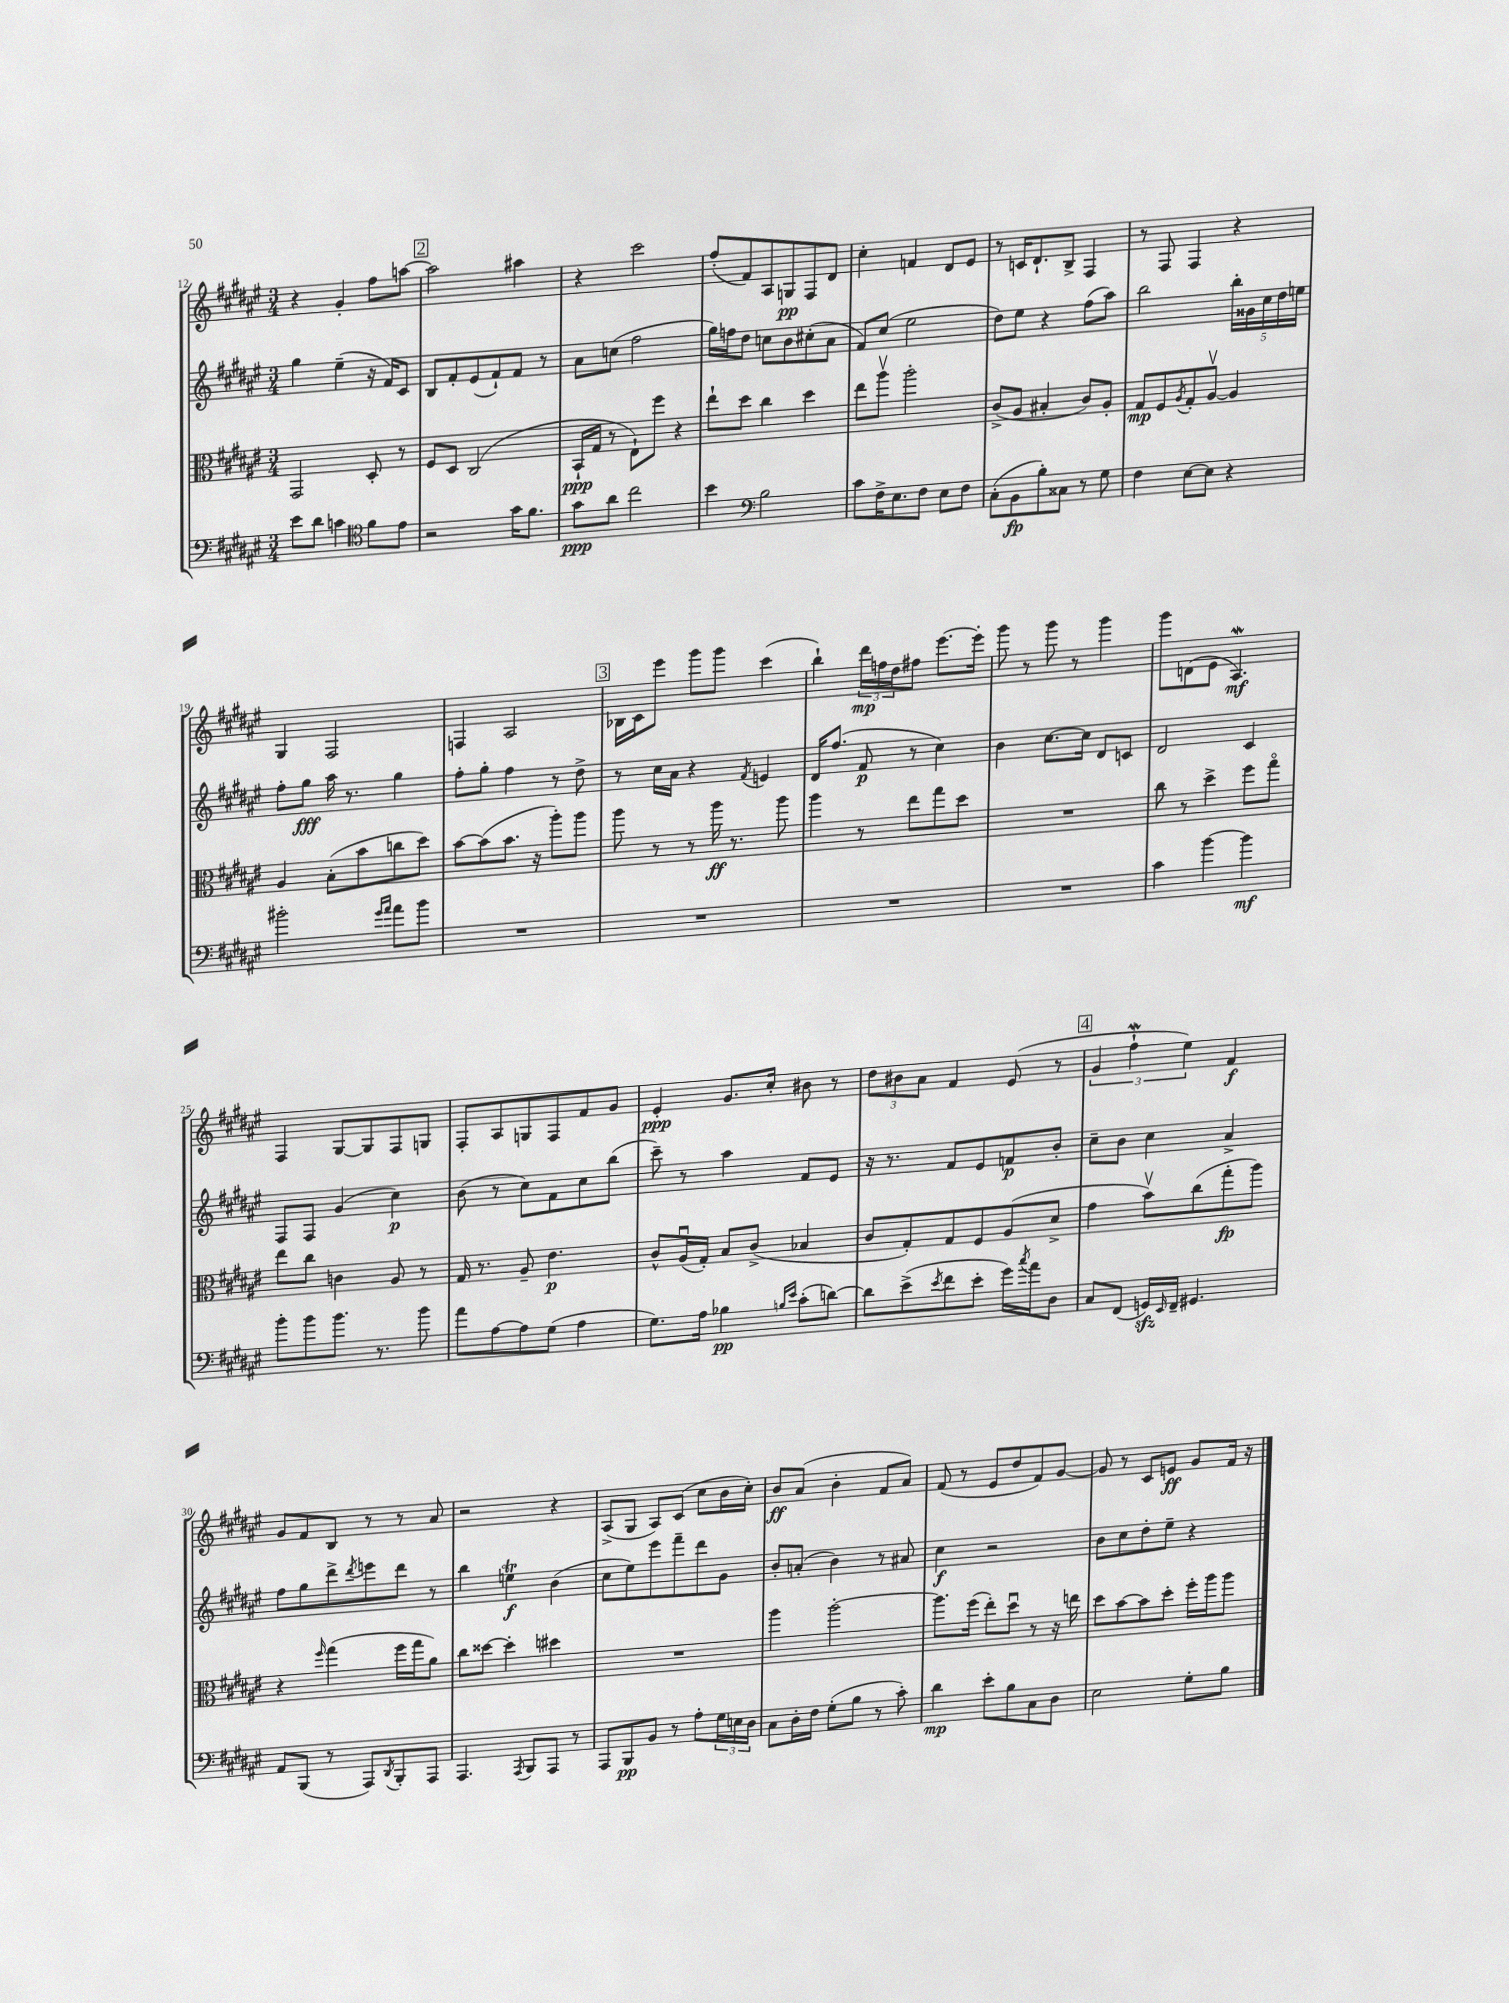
<<
\new StaffGroup <<
\new Staff = "s0" {
    \clef treble \key fis \major \numericTimeSignature \time 3/4
    r4 gis'4-. fis''8 a''8~ |
    \mark \markup { \box "2" } a''2 ais''4 |
    r4 cis'''2 |
    fis''8-.( fis'8) ais8 g8\pp fis8 dis'8 |
    cis''4-. f'4 dis'8 eis'8 |
    r8 c'16 dis'8.-! b8-> fis4 |
    r8 fis8 fis4 r4 |
    gis4 fis2 |
    f4 ais2 |
    \mark \markup { \box "3" } bes16 cis'16 eis'''8 gis'''8 gis'''8 cis'''4( |
    b''4-!) \tuplet 3/2 { dis'''16\mp f''16 dis''16 } fis''8 eis'''8.~ eis'''16-. |
    gis'''8 r8 gis'''8 r8 gis'''4 |
    gis'''8 d'8( eis'8 ais4.\mordent\mf) |
    fis4 gis8~ gis8 fis8 g8 |
    fis8-. ais8 g8 fis8 fis'8 gis'8 |
    eis'4-.\ppp gis'8. cis''16-. bis'8 r8 |
    \tuplet 3/2 { dis''8 bis'8 ais'8 } fis'4 eis'8( r8 |
    \mark \markup { \box "4" } \tuplet 3/2 { gis'4 fis''4-!\mordent eis''4) } fis'4\f |
    gis'8 fis'8 b8 r8 r8 ais'8 |
    r2 r4 |
    ais8->( gis8 ais8) cis'8( cis''8 b'16 cis''16-.) |
    b'8\ff ais'8( b'4-. fis'8 ais'8) |
    fis'8( r8 eis'8 dis''8 fis'8) gis'8~ |
    gis'8 r8 cis'8 e'8\ff gis'8 fis'16 r16 \bar "|." |
}
\new Staff = "s1" {
    \clef treble \key fis \major \numericTimeSignature \time 3/4
    gis''4 eis''4--( r16 fis'16) cis'8 |
    \mark \markup { \box "2" } b8 fis'8-. eis'8( fis'8-!) fis'8 r8 |
    ais'8 c''8( fis''2 |
    gis''16) f''16 dis''8 c''8 b'8 cis''8-.( ais'8 |
    fis'8) cis''8( eis''2 |
    dis''8) eis''8 r4 fis''8( ais''8) |
    b''2 \tuplet 5/4 { b''16-. gisis'16 cis''16 dis''16 e''16 } |
    fis''8-. gis''8\fff ais''16 r8. gis''4 |
    fis''8-. gis''8-. fis''4 r8 dis''8-> |
    \mark \markup { \box "3" } r8 cis''16 ais'16 r4 \acciaccatura { fis'8 } e'4 |
    dis'16 fis''8.( fis'8\p r8 cis''4) |
    b'4 cis''8.~ cis''16 dis'8 c'8 |
    dis'2 cis'4 |
    fis8 fis8 gis'4( cis''4\p) |
    b'8( r8 cis''8) fis'8 cis''8 b''8( |
    cis'''8--) r8 ais''4 fis'8 eis'8 |
    r16 r8. fis'8 eis'8 f'8\p b'8-. |
    \mark \markup { \box "4" } cis''8-- b'8 cis''4 ais'4-> |
    fis''8 gis''8 dis'''8-> \acciaccatura { dis'''8 } e'''8 dis'''8 r8 |
    b''4 e''4\trill\f b'4( |
    cis''8 eis''8) eis'''8 fis'''8-- dis'''8 gis'8 |
    b'8-. a'8-.( b'4) r8 ais'8 |
    cis''4\f r2 |
    b'8 cis''8 dis''8-. eis''8-- r4 \bar "|." |
}
\new Staff = "s2" {
    \clef alto \key fis \major \numericTimeSignature \time 3/4
    gis,2 dis8-. r8 |
    \mark \markup { \box "2" } fis8 dis8 cis2( |
    b,16-!\ppp gis16 r8 eis8-!) fis''8 r4 |
    eis''8-! dis''8 cis''4 dis''4 |
    eis''8 ais''8\upbow ais''2-. |
    cis'8->( ais8 bis4-. cis'8) ais8-. |
    gis8\mp fis8 \acciaccatura { ais8 } gis8-. ais8~\upbow ais4 |
    ais4 b8-.( b'8 c''8 dis''8) |
    b'8~ b'8( b'8. r16 ais''8-.) ais''8 |
    \mark \markup { \box "3" } ais''8 r8 r8 ais''16\ff r8. ais''8 |
    ais''4 r8 eis''8 gis''8 dis''8 |
    R2. |
    cis''8 r8 dis''4-> fis''8 gis''8\flageolet |
    eis''8 cis''8 c'4 ais8 r8 |
    gis16 r8. ais8-- eis'4.\p |
    cis'8-^ ais16\downbow( gis16-.) b8 cis'8->( bes4 |
    cis'8 gis8-.) gis8 fis8 ais8( dis'8-> |
    \mark \markup { \box "4" } gis'4 b'8\upbow) cis''8( gis''8-.\fp ais''8) |
    r4 \grace { fis''16 } gis''4( fis''16 gis''16 ais'8) |
    cis''8 disis''8~ disis''4-. dis''4 |
    R2. |
    ais''4 ais''2~-. |
    ais''8. fis''16( eis''8-.) dis''8\downbow r8 r16 e''16 |
    dis''8 b'8~ b'8 dis''8-. fis''16-. ais''16 ais''8 \bar "|." |
}
\new Staff = "s3" {
    \clef bass \key fis \major \numericTimeSignature \time 3/4
    eis'8 dis'8 c'4 \clef tenor fis'8 eis'8 |
    \mark \markup { \box "2" } r2 gis'16 fis'8. |
    gis'8\ppp ais'8 cis''2 |
    b'4 \clef bass b2 |
    cis'8 fis16-> eis8. fis8 eis8 fis8 |
    cis8-.( b,8\fp b8-.) cisis8 r8 gis8 |
    fis4 eis8~ eis8 r4 |
    bis'2-. \grace { gis'16 ais'16 } ais'8 bis'8 |
    R2. |
    \mark \markup { \box "3" } R2. |
    R2. |
    R2. |
    cis'4 b'4~ b'4\mf |
    b'8-. b'8 b'8. r8. b'8 |
    ais'8 ais8~ ais8 gis8( ais4 |
    gis8.) ais16 bes4\pp \grace { b16 eis'16 } cis'8-.( d'8~) |
    d'8 eis'8->( \acciaccatura { eis'8 } fis'8 eis'8-. gis'16) \acciaccatura { cis''8 } ais'16 dis8 |
    \mark \markup { \box "4" } cis8 fis,8( g,16\sfz) \grace { eis,16 } fis,16-- gis,4. |
    ais,8 b,,8( r8 ais,,8) \acciaccatura { dis,8 } b,,8-. ais,,8 |
    ais,,4. \acciaccatura { ais,,8 } b,,8 ais,,8 r8 |
    ais,,8 b,,8\pp b,8 r8 ais8-. \tuplet 3/2 { gis16 e16 dis16 } |
    cis8 dis16-. fis16 gis8-.( b8 r8 cis'8-.) |
    dis'4\mp eis'8-. b8 cis8 dis8 |
    eis2 gis8-. b8 \bar "|." |
}
>>
>>
\layout { \context { \Score currentBarNumber = #12 } }
